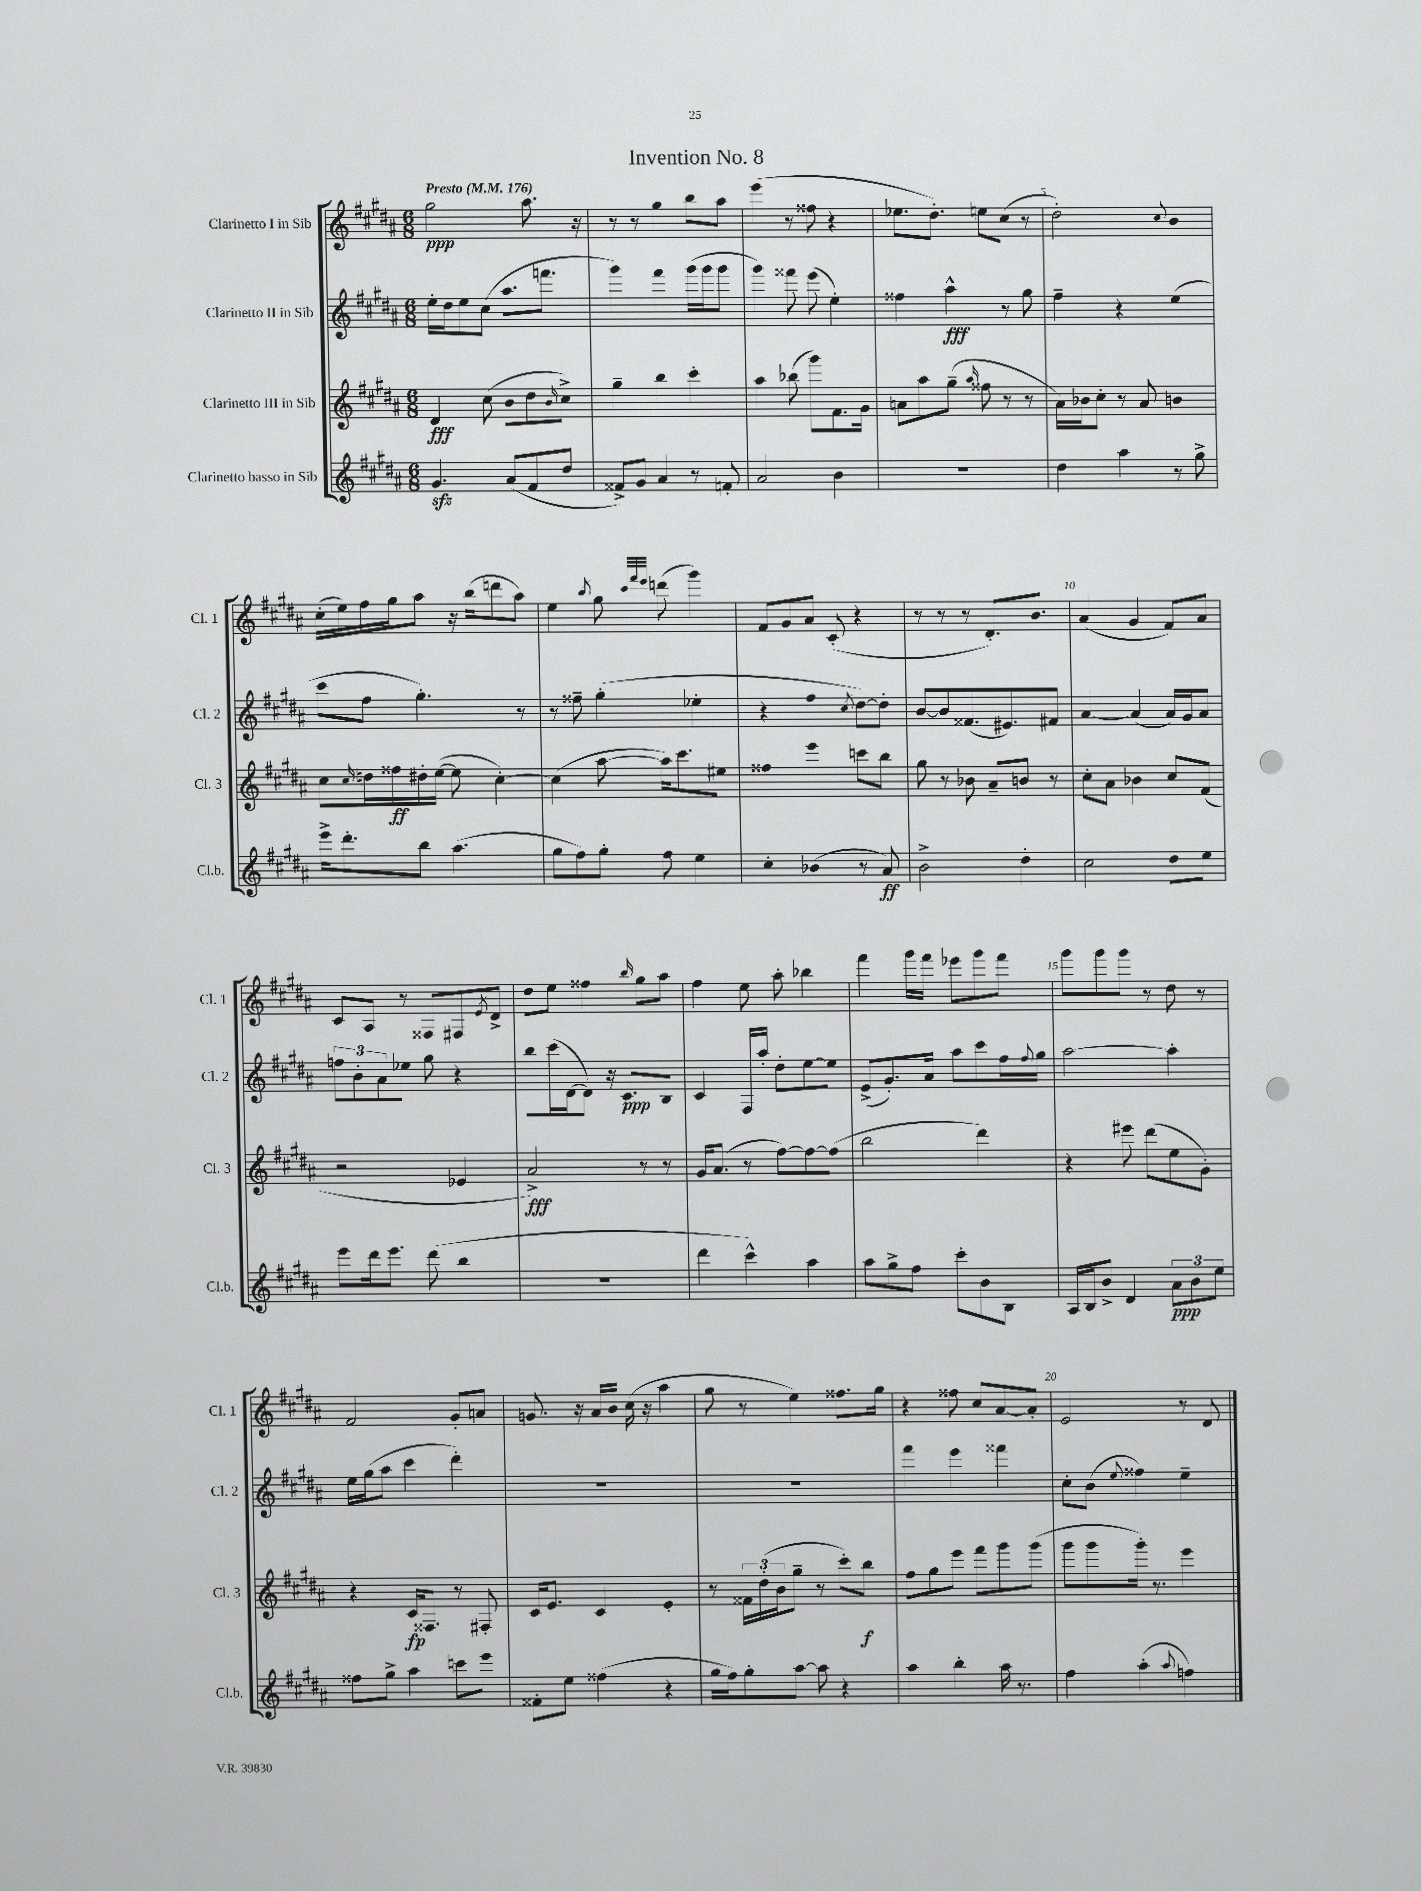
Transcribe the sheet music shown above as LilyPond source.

\header { title = "Invention No. 8" }
<<
\new StaffGroup <<
\new Staff = "s0" \with { instrumentName = "Clarinetto I in Sib" shortInstrumentName = "Cl. 1" } {
    \clef treble \key b \major \numericTimeSignature \time 6/8 \tempo "Presto" 4 = 176
    gis''2\ppp ais''8. r16 |
    r8 r8 gis''4 b''8 ais''8 |
    e'''4( r8 fisis''8 r4 |
    ees''8. dis''8.-.) e''8 cis''8( r8 |
    dis''2-.) \appoggiatura { cis''8 } b'4 |
    cis''16-.( e''16) fis''16 gis''16 ais''8 r16 b''16( d'''8 ais''8) |
    e''4 \acciaccatura { b''8 } gis''8 \grace { cis'''32 fis'''32 e'''32 } d'''8( gis'''4) |
    fis'8 gis'8 ais'8 cis'8-.( r4 |
    r8 r8 r8 dis'8.-.) b'8. |
    ais'4( gis'4 fis'8) ais'8 |
    cis'8 ais8 r8 fisis8 fis8 \acciaccatura { e'8 } dis'8-> |
    dis''8 e''8 fisis''4 \grace { b''16 } gis''8 ais''8 |
    fis''4 e''8 ais''8-. bes''4 |
    fis'''4 gis'''16 fis'''16 ees'''8 gis'''8 fis'''8 |
    gis'''8 gis'''8 gis'''8 r8 dis''8 r8 |
    fis'2 gis'8-. a'8 |
    g'8. r16 ais'16 b'16 cis''16( r16 ais''4 |
    gis''8 r8 e''4) fisis''8. gis''16 |
    r4 fisis''8 cis''8 ais'8~ ais'8-. |
    e'2 r8 dis'8 \bar "|." |
}
\new Staff = "s1" \with { instrumentName = "Clarinetto II in Sib" shortInstrumentName = "Cl. 2" } {
    \clef treble \key b \major \numericTimeSignature \time 6/8
    e''16-. dis''16 e''8 cis''8( ais''8. f'''8. |
    gis'''4) fis'''4 gis'''16( gis'''16 gis'''8 |
    gis'''4) fisis'''8 e'''8( e''4-.) |
    fisis''4 ais''4-^\fff r8 gis''8 |
    fis''4-- r4 e''4( |
    cis'''8 fis''8 gis''4.-.) r8 |
    r8 fisis''8-- gis''4-.( ees''4-. |
    r4 fis''4 \acciaccatura { cis''8 } dis''8~) dis''8-. |
    b'8~ b'8 fisis'8.( eis'8.) fis'8 |
    ais'4~ ais'4( ais'16) gis'16 ais'8 |
    \tuplet 3/2 { f''8 b'8-. ais'8 } ees''8 gis''8 r4 |
    b''8 cis'''16( dis'16~ dis'8) r16 cis'8.\ppp b8 |
    cis'4 fis16 ais''16-. dis''8-. e''8~ e''8 |
    e'8->( gis'8.-.) ais'16 ais''8 cis'''8 fis''16 \appoggiatura { fis''8 } gis''16 |
    ais''2~ ais''4-. |
    e''16 gis''16( ais''8 cis'''4 dis'''4-.) |
    R2. |
    R2. |
    fis'''4 e'''4 fisis'''4 |
    cis''8-. b'8( \appoggiatura { e''8 } fisis''4) e''4-- \bar "|." |
}
\new Staff = "s2" \with { instrumentName = "Clarinetto III in Sib" shortInstrumentName = "Cl. 3" } {
    \clef treble \key b \major \numericTimeSignature \time 6/8
    dis'4\fff cis''8( b'8 dis''8 \grace { b'16 } cis''8->) |
    gis''4-- b''4 cis'''4-. |
    ais''4 bes''8( gis'''8) fis'8. gis'16 |
    a'8 ais''8 gis''8--( \grace { ais''16 } fisis''8 r8 r8 |
    ais'16) bes'16 cis''8-. r8 ais'8 b'4 |
    cis''8 \grace { cis''16 } d''16 fisis''16\ff dis''16-. e''16~( e''8 cis''4~-.) |
    cis''4( ais''8~ ais''16) cis'''8. eis''8 |
    fisis''4 e'''4 c'''8 b''8 |
    gis''8 r8 bes'8 ais'8-- b'8 r8 |
    cis''8-. ais'8 bes'4 cis''8 fis'8( |
    r2 ees'4 |
    ais'2->\fff) r8 r8 |
    gis'16 ais'8.( r8 fis''8~) fis''8~ fis''8( |
    b''2 dis'''4) |
    r4 eis'''8 dis'''8( e''8 gis'8-.) |
    r4 cis'16\fp fisis8. r8 fis8-. |
    cis'16 e'8. cis'4 e'4-. |
    r8 \tuplet 3/2 { fisis'16 dis''16-.( b'16 } gis''8-- r8 cis'''8-.) b''8\f |
    fis''8 gis''8 e'''8 fis'''8 gis'''8 gis'''8( |
    gis'''8 gis'''8 gis'''16-.) r8. e'''4 \bar "|." |
}
\new Staff = "s3" \with { instrumentName = "Clarinetto basso in Sib" shortInstrumentName = "Cl.b." } {
    \clef treble \key b \major \numericTimeSignature \time 6/8
    gis'4.\sfz ais'8( fis'8 dis''8 |
    fisis'8->) gis'8 ais'4 r8 f'8-. |
    ais'2 b'4 |
    R2. |
    dis''4 ais''4 r8 gis''8-> |
    e'''16-> dis'''8.-. b''8 ais''4.( |
    gis''8 fis''8) gis''8-. fis''8 e''4 |
    cis''4-. bes'4( r8 ais'8\ff) |
    b'2-> dis''4-. |
    cis''2 dis''8 e''8 |
    e'''8 dis'''16 e'''8. dis'''8( b''4 |
    R2. |
    dis'''4 cis'''4-^) ais''4 |
    ais''8 gis''8-> fis''8 cis'''8-. b'8 b8 |
    ais16 b16 b'8-> dis'4 \tuplet 3/2 { ais'8\ppp b'8 e''8 } |
    fisis''8 gis''8-> ais''4 c'''8 e'''8 |
    fisis'8-. e''8 fisis''4( r4 |
    gis''16 fis''16) gis''8-. ais''8~ ais''8 r4 |
    ais''4 b''4-. ais''16 r8. |
    fis''4 ais''4-.( \appoggiatura { ais''8 } f''4) \bar "|." |
}
>>
>>
\layout { \context { \Score \override BarNumber.break-visibility = ##(#f #t #t) barNumberVisibility = #(every-nth-bar-number-visible 5) } }
